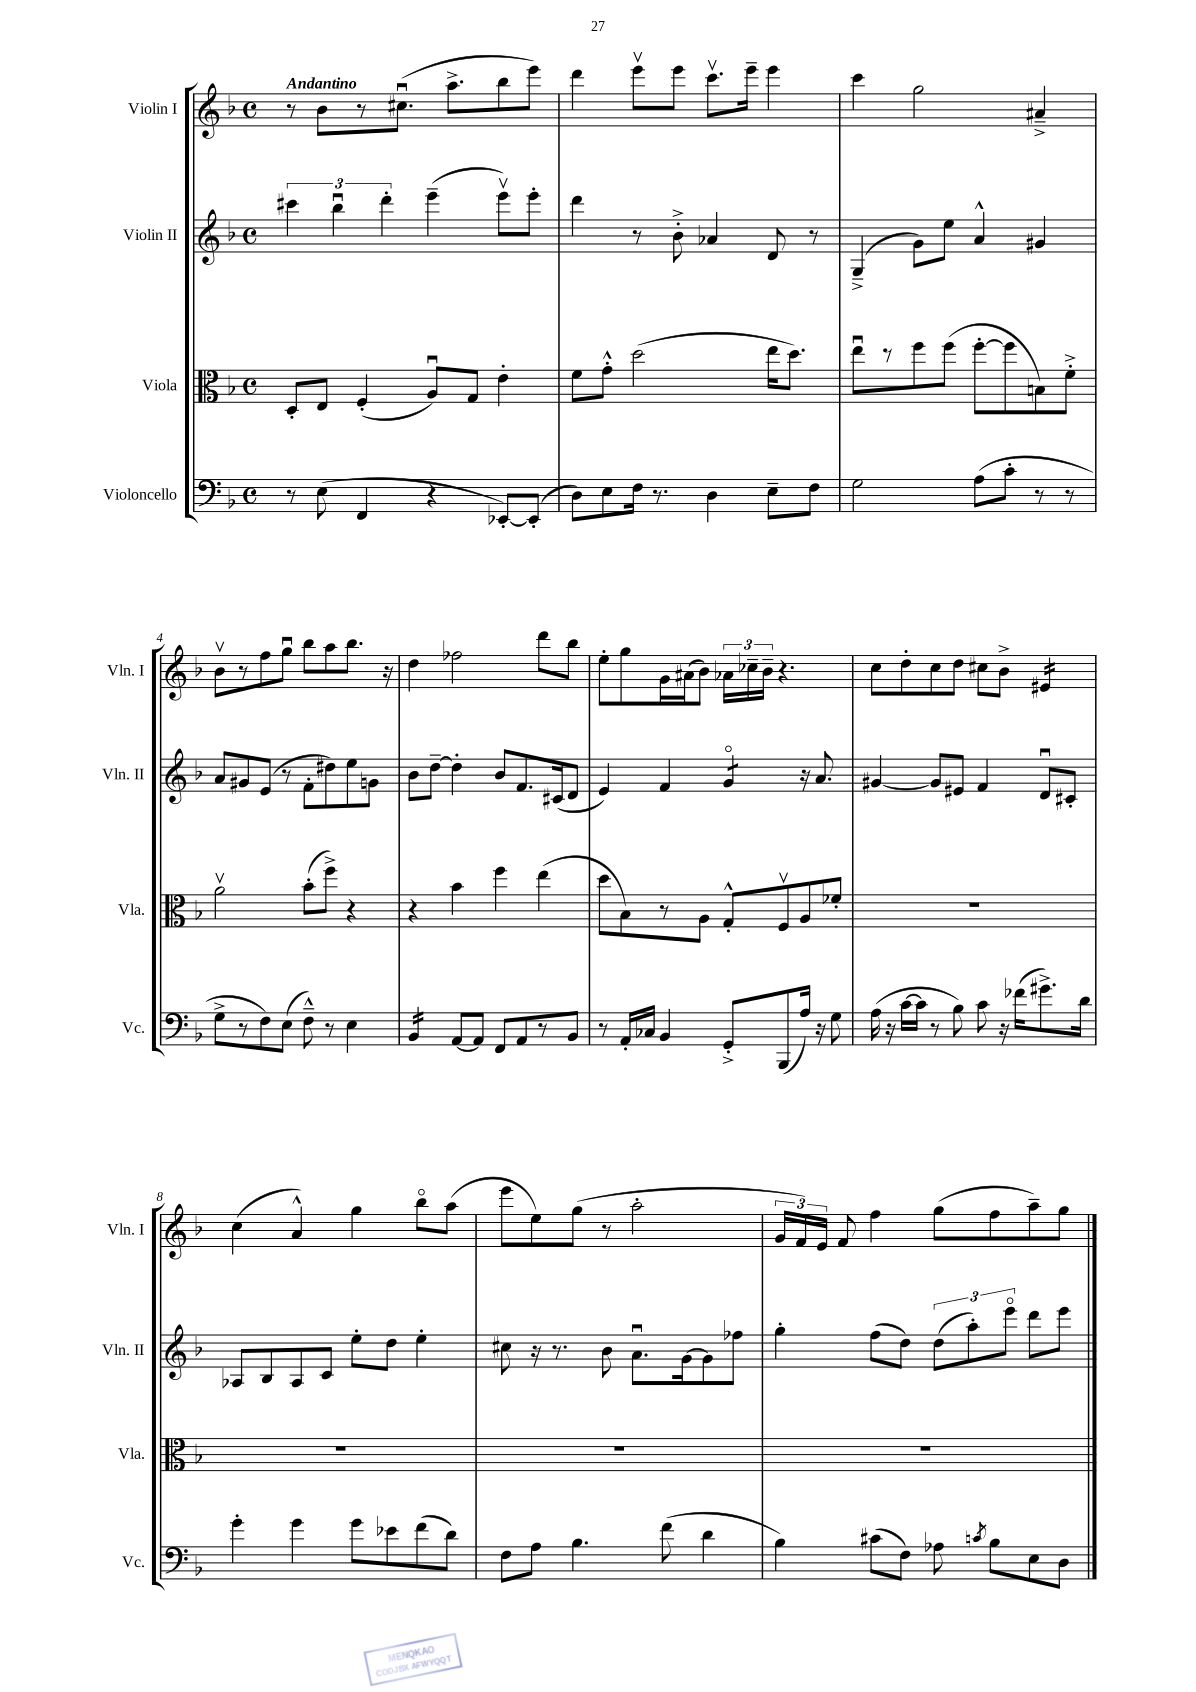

**kern	**kern	**kern	**kern
*staff4	*staff3	*staff2	*staff1
*clefF4	*clefC3	*clefG2	*clefG2
*k[b-]	*k[b-]	*k[b-]	*k[b-]
*M4/4	*M4/4	*M4/4	*M4/4
*met(c)	*met(c)	*met(c)	*met(c)
8r	8D'	6ccc#	8r
(8E	8E	.	8b-
.	.	6bb-u	.
4FF	(4F'	.	8r
.	.	6ddd'	.
.	.	.	(8.cc#u
4r	8Au)	(4eee~	.
.	.	.	8.aa^
.	8G	.	.
[8EE-')	4e'	8eeev)	8bb-
(8EE-']	.	8eee'	8eee)
=	=	=	=
8D)	8f	4ddd	4ddd
8E	8g'^^	.	.
16F	(2dd	8r	8eeev
8.r	.	.	.
.	.	8b-'^	8eee
4D	.	4a-	8.cccv
.	.	.	16eee~
8E~	16ee	8d	4eee
.	8.dd)	.	.
8F	.	8r	.
=	=	=	=
2G	8eeu	(4G~^	4ccc
.	8r	.	.
.	8ff	8g)	2gg
.	(8ff	8ee	.
(8A	[8ff'	4a^^	.
8c'	8ff]	.	.
8r	8B)	4g#	4a#~^
8r	8f'^	.	.
=	=	=	=
8G^	2av	8a	8b-v
8r	.	8g#	8r
8F)	.	(8e	8ff
(8E	.	8r	8ggu
8F~^^)	(8b-'	8f'	8bb-
8r	8ff^)	8dd#)	8aa
4E	4r	8ee	8.bb-
.	.	8g	.
.	.	.	16r
=	=	=	=
4BB-	4r	8b-	4dd
.	.	[8dd~	.
[8AA	4b-	4dd']	2ff-
8AA]	.	.	.
8FF	4ff	8b-	.
8AA	.	8.f	.
8r	(4ee	.	8ddd
.	.	(16c#	.
8BB-	.	8d	8bb-
=	=	=	=
8r	8dd	4e)	8ee'
16AA'	8B-)	.	8gg
16C-	.	.	.
4BB-	8r	4f	16g
.	.	.	(16a#
.	8A	.	8b-)
8GG'^	8G'^^	4go	24a-
.	.	.	24cc-~
.	.	.	24b-~
(8BBB-	8Fv	.	4.r
16A)	8A	16r	.
16r	.	8.a	.
8G	8f-'	.	.
=	=	=	=
(16A	1r	[4g#	8cc
16r	.	.	.
[16c	.	.	8dd'
16c]	.	.	.
8r	.	8g#]	8cc
8B-)	.	8e#	8dd
8c	.	4f	8cc#
16r	.	.	8b-^
(16f-	.	.	.
8.g#^)	.	8du	4e#
.	.	8c#'	.
16d	.	.	.
=	=	=	=
4g'	1r	8A-	(4cc
.	.	8B-	.
4g	.	8A-	4a^^)
.	.	8c	.
8g	.	8ee'	4gg
8e-	.	8dd	.
(8f	.	4ee'	8bb-o
8d)	.	.	(8aa
=	=	=	=
8F	1r	8cc#	8eee
8A	.	16r	8ee)
.	.	8.r	.
4.B-	.	.	(8gg
.	.	8b-	8r
.	.	8.au	2aa'
(8f	.	.	.
.	.	[16g	.
4d	.	8g]	.
.	.	8ff-	.
=	=	=	=
4B-)	1r	4gg'	24g
.	.	.	24f)
.	.	.	24e
.	.	.	8f
(8c#	.	(8ff	4ff
8F)	.	8dd)	.
8A-	.	(12dd	(8gg
.	.	12aa')	.
8qc	.	.	.
8B-	.	.	8ff
.	.	12eeeo	.
8E	.	8ddd	8aa~)
8D	.	8eee	8gg
==	==	==	==
*-	*-	*-	*-
